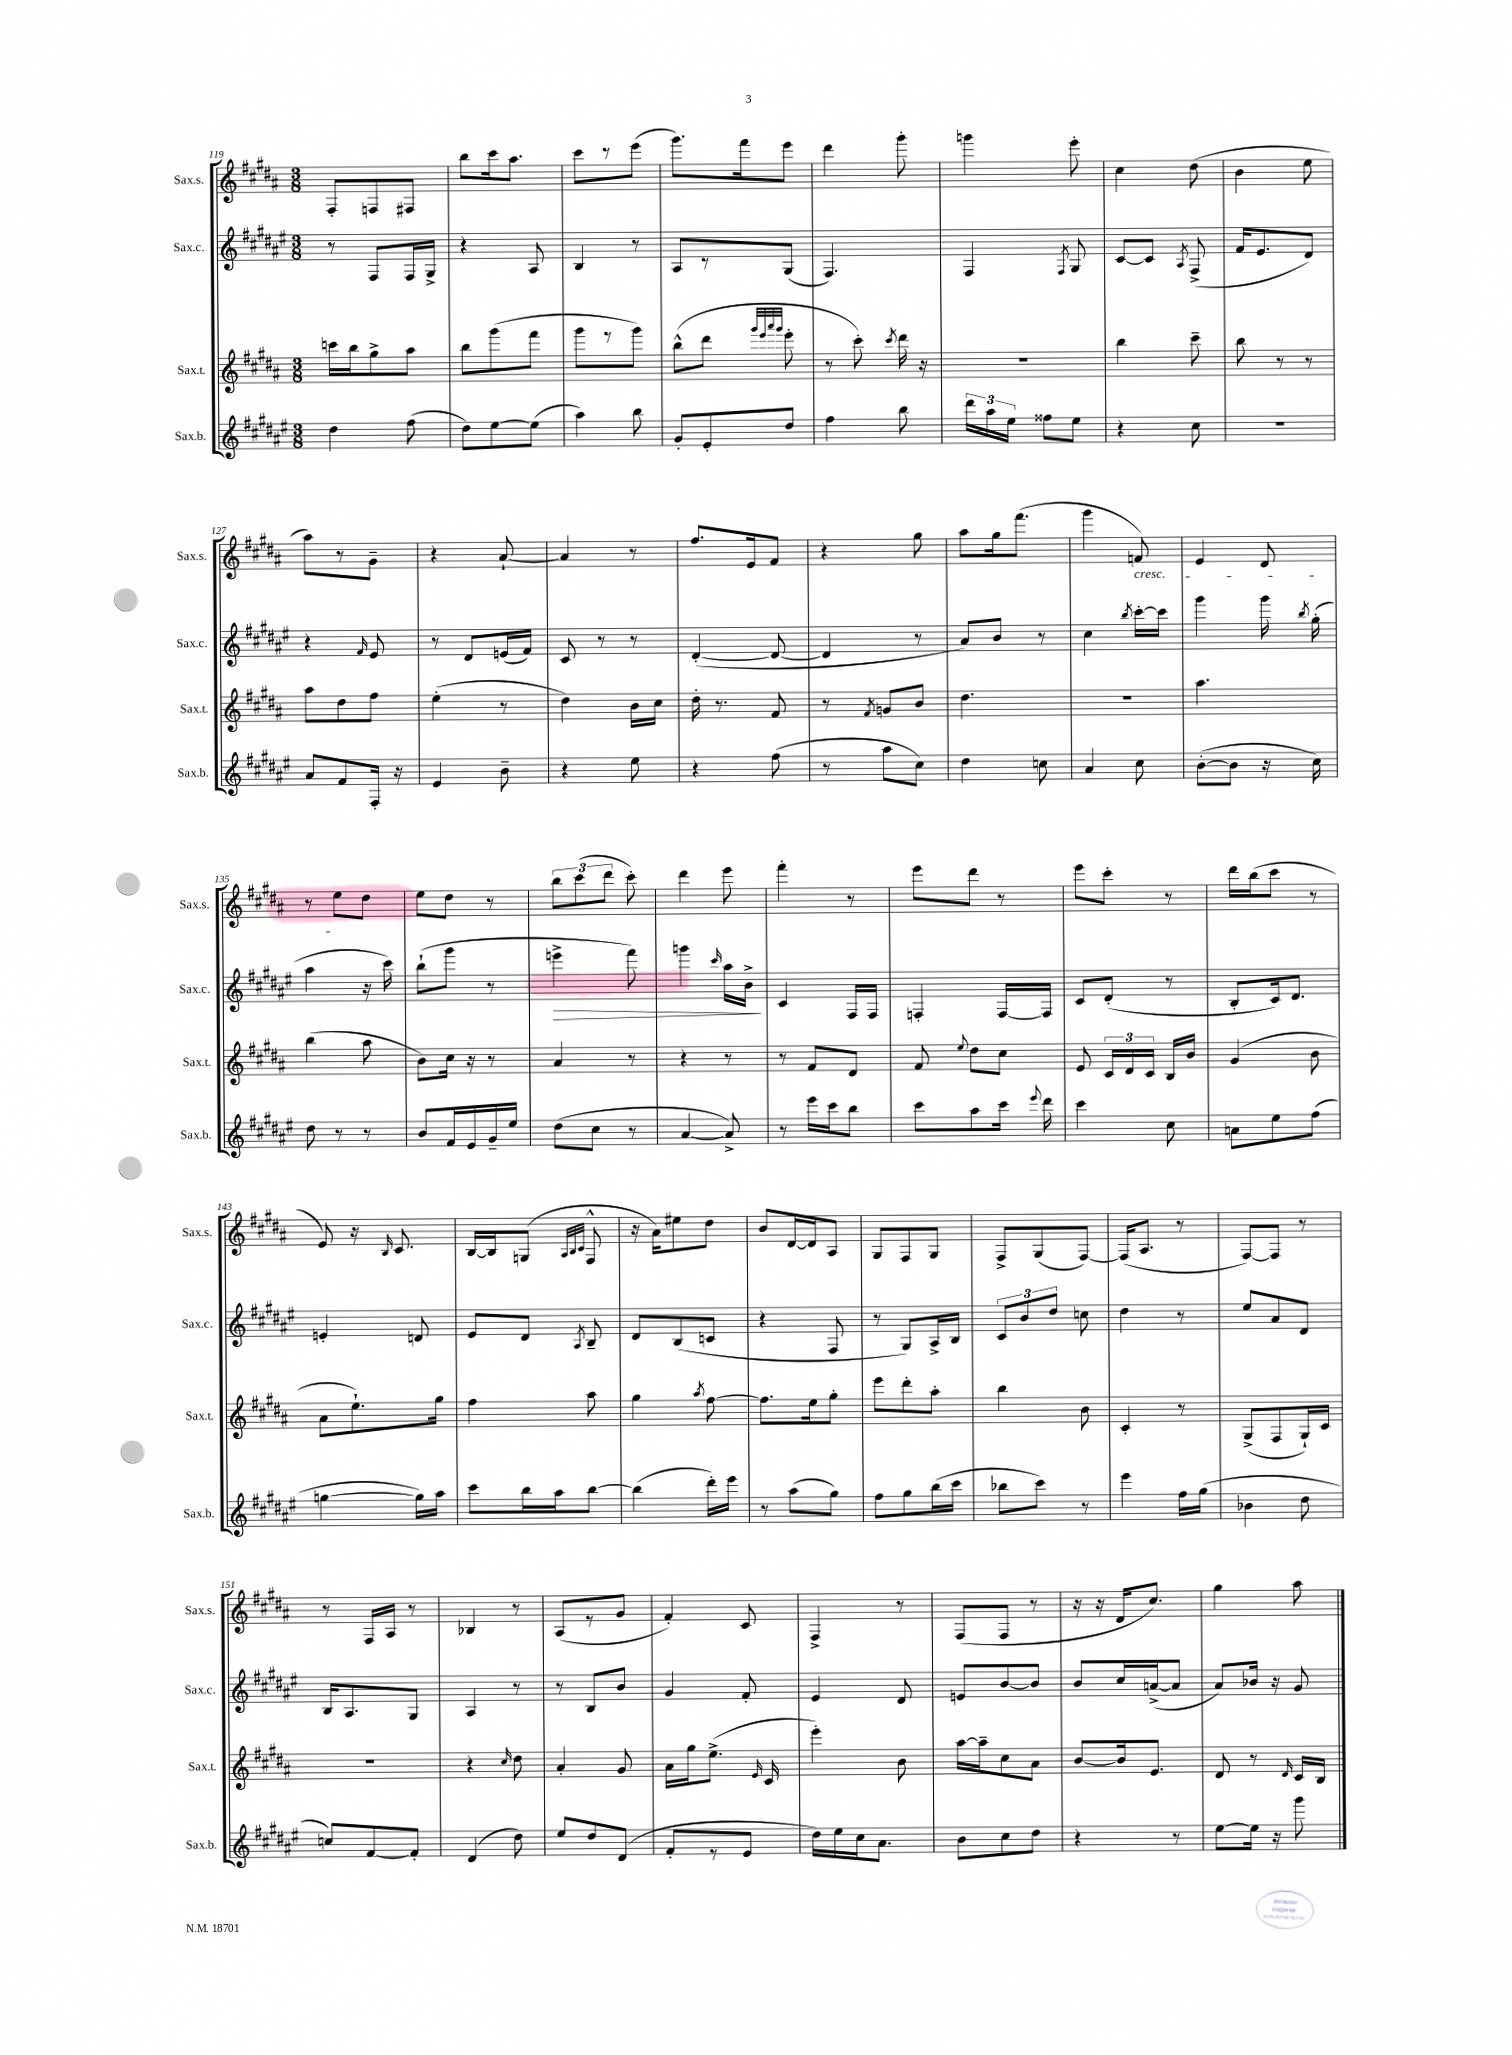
<<
\new StaffGroup <<
\new Staff = "s0" \with { instrumentName = "Sax.s." shortInstrumentName = "Sax.s." } {
    \clef treble \key b \major \numericTimeSignature \time 3/8
    \autoBeamOff fis8[-. f8 fis8] |
    b''8[ cis'''16 ais''8.] |
    cis'''8[ r8 e'''8]( |
    gis'''8.[) fis'''16 e'''8] |
    dis'''4 gis'''8-. |
    g'''4 e'''8-. |
    cis''4 dis''8( |
    b'4 e''8 |
    ais''8[) r8 gis'8]-- |
    r4 ais'8~-! |
    ais'4 r8 |
    fis''8.[ e'16 fis'8] |
    r4 gis''8 |
    ais''8[ gis''16 fis'''8.]( |
    gis'''4 f'8\cresc) |
    e'4 dis'8 |
    r8 e''8[\! dis''8] |
    e''8[ dis''8] r8 |
    \tuplet 3/2 { b''8[ cis'''8( dis'''8] } cis'''8-.) |
    dis'''4 e'''8 |
    fis'''4-. r8 |
    e'''8[ dis'''8] r8 |
    e'''8[ cis'''8]-. r8 |
    dis'''16[ b''16( cis'''8] r8 |
    e'8) r16 \grace { b16 } cis'8. |
    b16[~ b16 g8]( \grace { ais32[ b32 cis'32] } fis8-^ |
    r16 ais'16[) eis''8 dis''8] |
    b'8[ dis'16~ dis'16 ais8] |
    gis8[ fis8 gis8] |
    fis8[-> gis8( fis8]~) |
    fis16[( ais8.] r8 |
    fis8[~) fis8] r8 |
    r8 fis16[ ais16] r8 |
    bes4 r8 |
    ais8[( r8 gis'8] |
    fis'4-.) cis'8 |
    fis4-> r8 |
    fis8[( fis8] r8 |
    r16 r16 dis'16[ cis''8.]) |
    gis''4 ais''8 \bar "|." |
}
\new Staff = "s1" \with { instrumentName = "Sax.c." shortInstrumentName = "Sax.c." } {
    \clef treble \key fis \major \numericTimeSignature \time 3/8
    \autoBeamOff r8 fis8[ fis16 gis16]-> |
    r4 ais8 |
    b4 r8 |
    ais8[ r8 gis8]( |
    fis4.) |
    fis4 \acciaccatura { fis8 } gis8 |
    cis'8[~ cis'8] \acciaccatura { ais8 } fis8->( |
    fis'16[ eis'8. dis'8]) |
    r4 \grace { fis'16 } eis'8 |
    r8 dis'8[ e'16( fis'16]) |
    cis'8 r8 r8 |
    dis'4~-.( dis'8~ |
    dis'4 r8 |
    ais'8[) b'8] r8 |
    cis''4 \acciaccatura { b''8 } cis'''16[~-. cis'''16] |
    gis'''4 gis'''16 \acciaccatura { b''8 } gis''16-.( |
    ais''4 r16 cis'''16) |
    b''8[-!( gis'''8] r8 |
    e'''4->\> fis'''8) |
    g'''4 \grace { cis'''16 } ais''16[ b'16]->\! |
    cis'4 fis16[ fis16] |
    f4-. f16[~ f16] |
    cis'8[ dis'8]-.( r8 |
    b8[-. cis'16) dis'8.] |
    e'4-. d'8 |
    eis'8[ dis'8] \acciaccatura { ais8 } b8-- |
    dis'8[ b8( c'8] |
    r4 fis8 |
    r8 gis8[) ais16-> b16] |
    \tuplet 3/2 { cis'8[ b'8 dis''8] } c''8 |
    dis''4 r8 |
    eis''8[ ais'8 dis'8] |
    b16[ ais8. gis8] |
    ais4 r8 |
    r8 b8[ b'8] |
    gis'4 fis'8-. |
    eis'4 dis'8 |
    e'8[ b'8~ b'8] |
    b'8[ cis''16 a'16~->( a'8] |
    ais'8[) bes'16] r16 gis'8 \bar "|." |
}
\new Staff = "s2" \with { instrumentName = "Sax.t." shortInstrumentName = "Sax.t." } {
    \clef treble \key b \major \numericTimeSignature \time 3/8
    \autoBeamOff c'''16[ b''16 gis''8-> ais''8] |
    b''8[ gis'''8( fis'''8] |
    gis'''8[ r8 gis'''8]) |
    b''8[-^( dis'''8] \grace { gis'''32[ e'''32 ais'''32 gis'''32] } e'''8-. |
    r8 cis'''8-.) \acciaccatura { cis'''8 } dis'''16 r16 |
    R4. |
    b''4 cis'''8-- |
    b''8 r8 r8 |
    ais''8[ dis''8 fis''8] |
    e''4-.( r8 |
    dis''4) b'16[ cis''16] |
    dis''16-. r8. fis'8 |
    r8 \acciaccatura { fis'8 } g'8[ b'8] |
    dis''4. |
    R4. |
    ais''4. |
    b''4( ais''8 |
    b'8[) cis''16] r16 r8 |
    ais'4 r8 |
    r4 r8 |
    r8 fis'8[ dis'8] |
    fis'8 \appoggiatura { e''8 } dis''8[ cis''8] |
    e'8 \tuplet 3/2 { cis'16[ dis'16 cis'16] } b16[ b'16] |
    gis'4( b'8 |
    ais'8[ e''8.-!) gis''16] |
    fis''4 ais''8 |
    gis''4 \acciaccatura { ais''8 } fis''8~ |
    fis''8.[ e''16 gis''8]-. |
    e'''8[ dis'''8-. ais''8]-. |
    b''4 b'8 |
    cis'4-. r8 |
    gis8[->( fis8 gis16-!) cis'16] |
    R4. |
    r4 \grace { cis''16 } dis''8 |
    ais'4-. gis'8 |
    ais'16[ gis''16 e''8.]->( \grace { e'16 } cis'16 |
    e'''4-.) b'8 |
    ais''16[~ ais''16-- cis''8 ais'8] |
    b'8[~ b'16 e'8.] |
    dis'8 r8 \grace { dis'16 } cis'16[ b16] \bar "|." |
}
\new Staff = "s3" \with { instrumentName = "Sax.b." shortInstrumentName = "Sax.b." } {
    \clef treble \key fis \major \numericTimeSignature \time 3/8
    \autoBeamOff dis''4 fis''8( |
    dis''8[) eis''8~ eis''8]( |
    ais''4) b''8 |
    gis'8[-. eis'8-. dis''8] |
    fis''4 b''8 |
    \tuplet 3/2 { dis'''16[ ais''16 eis''16] } fisis''8[ eis''8] |
    r4 cis''8 |
    R4. |
    ais'8[ fis'8 fis16]-. r16 |
    eis'4 b'8-- |
    r4 eis''8 |
    r4 fis''8( |
    r8 ais''8[ cis''8]) |
    dis''4 c''8 |
    ais'4 cis''8 |
    b'8[~-.( b'8] r16 cis''16) |
    dis''8 r8 r8 |
    b'8[ fis'16 eis'16 gis'16-- eis''16] |
    dis''8[( cis''8] r8 |
    ais'4~ ais'8->) |
    r8 eis'''16[ cis'''16 b''8] |
    cis'''8[ ais''8 cis'''16] \appoggiatura { eis'''8 } dis'''16 |
    cis'''4 cis''8 |
    a'8[ eis''8 fis''8]( |
    g''4~ g''16[) ais''16] |
    cis'''8[ b''16 ais''16 b''8]~ |
    b''4( dis'''16[-.) eis'''16] |
    r8 ais''8[( gis''8]) |
    fis''8[ gis''8 b''16( cis'''16] |
    bes''8[ cis'''8]) r8 |
    eis'''4 fis''16[ gis''16]( |
    bes'4 dis''8 |
    c''8[) fis'8~ fis'8]-. |
    dis'4( dis''8) |
    eis''8[ dis''8 dis'8]( |
    fis'8[-. r8 eis'8] |
    dis''16[) eis''16 cis''16 ais'8.] |
    b'8[ cis''8 dis''8] |
    r4 r8 |
    eis''8[~ eis''16] r16 gis'''8 \bar "|." |
}
>>
>>
\layout { \context { \Score currentBarNumber = #119 } }
